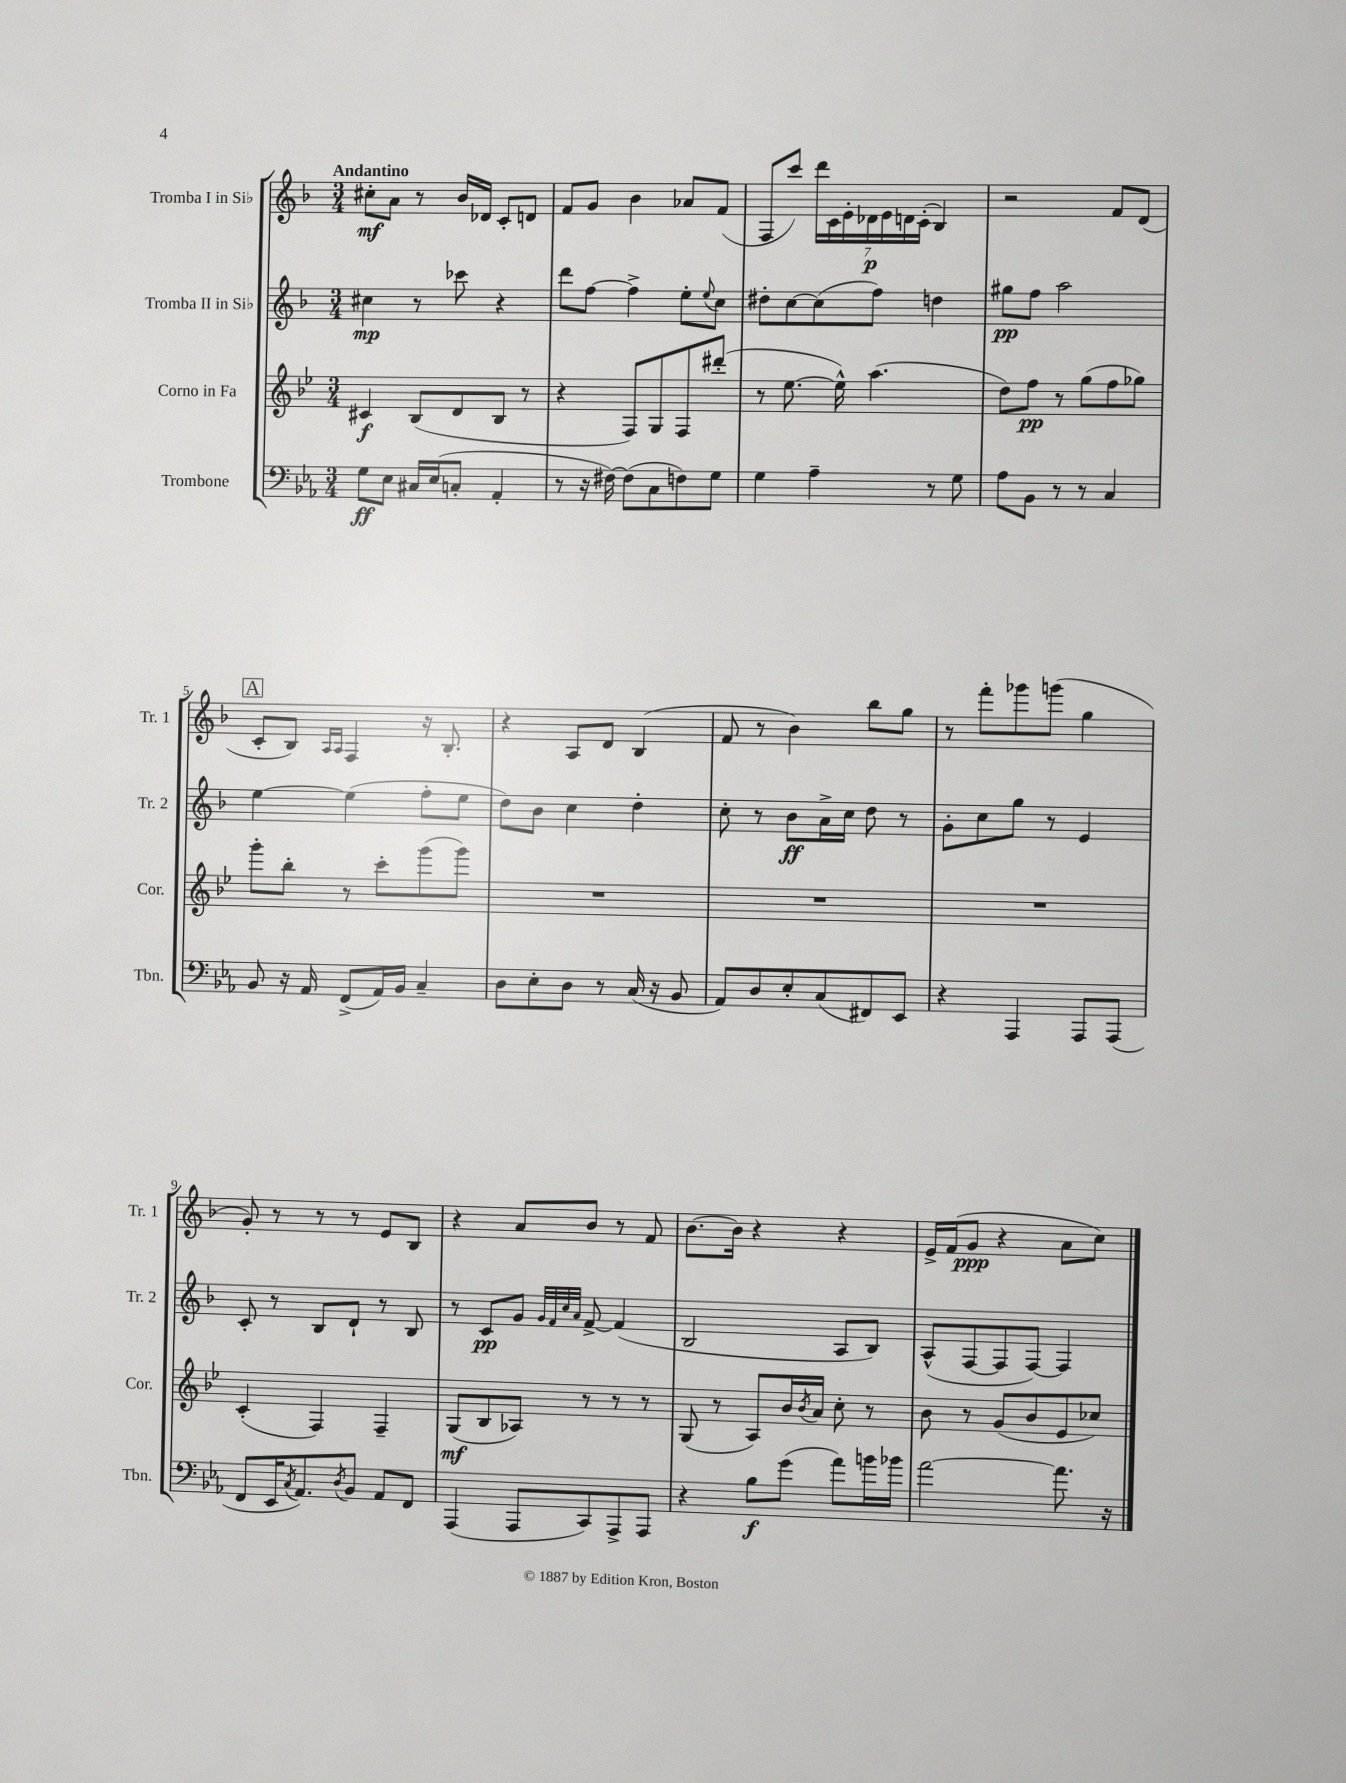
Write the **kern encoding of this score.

**kern	**kern	**kern	**kern
*staff4	*staff3	*staff2	*staff1
*clefF4	*clefG2	*clefG2	*clefG2
*k[b-e-a-]	*k[b-e-]	*k[b-]	*k[b-]
*M3/4	*M3/4	*M3/4	*M3/4
8G\L	4c#/	4cc#\	8cc#'\L
8E-\J	.	.	8a\J
16C#/LL	(8B-/L	8r	8r
(16E-/J	.	.	.
8C'/J	8d/	8ccc-\	16b-/LL
.	.	.	16d-/JJ
4AA-'/	8B-/J	4r	8c'/L
.	8r	.	8d/J
=	=	=	=
8r	4r	8ddd\L	8f/L
16r	.	[8ff\J	8g/J
[16F#\)	.	.	.
(8F#\]L	8F/L)	4ff^\]	4b-\
8C\	8G/	.	.
8F\)	8F/	8ee'\L	8a-/L
.	.	8qqee/	.
8G\J	(8ddd#'/J	8cc\J	(8f/J
=	=	=	=
4G\	8r	8dd#'\L	8F/L
.	[8.ee-\	[8cc\	8ccc/J)
4A-~\	.	(8cc\]	28ddd\LL
.	.	.	28c\
.	16ee-^^\])	.	.
.	.	.	28e'\
.	.	.	28d-\
.	(4.aa\	8ff\J)	.
.	.	.	28e\
.	.	.	28d\
.	.	.	(28c'\JJ
8r	.	4dd\	4B-/)
8G\	.	.	.
=	=	=	=
8A-\L	8dd\L)	8gg#\L	2r
8BB-\J	8ff\J	8ff\J	.
8r	8r	2aa\	.
8r	(8gg\L	.	.
4C/	8ff\	.	8f/L
.	8gg-\J)	.	(8d/J
=	=	=	=
8BB-/	8ggg'\L	[4ee\	8c'/L
16r	8bb-'\J	.	8B-/J)
16AA-/	.	.	.
.	.	.	16qqA/LL
.	.	.	16qqA/JJ
(8FF^/L	8r	(4ee\]	4F/
16AA-/L)	8ccc'\L	.	.
16BB-/JJ	.	.	.
4C~/	(8ggg\	8ff'\L	16r
.	.	.	8.B-'/
.	8ggg\J)	8ee\J	.
=	=	=	=
8D\L	2.r	8dd\L)	4r
8E-'\	.	8b-\J	.
8D\J	.	4cc\	8A/L
8r	.	.	8d/J
(16C/	.	4dd'\	(4B-/
16r	.	.	.
8BB-/	.	.	.
=	=	=	=
8AA-/L)	2.r	8cc'\	8f/
8D/	.	8r	8r
8E-'/	.	8b-\L	4b-\)
(8C/	.	16a^\L	.
.	.	16cc\JJ	.
8FF#/)	.	8dd\	8bb-\L
8EE-/J	.	8r	8gg\J
=	=	=	=
4r	2.r	8g'\L	8r
.	.	8cc\	8fff'\L
4AAA-/	.	8gg\J	8ggg-\
.	.	8r	(8ggg\J
8AAA-/L	.	4e/	4gg\
(8AAA-/J	.	.	.
=	=	=	=
8FF/L	(4c'/	8c'/	8g'/)
16EE-/K	.	8r	8r
8qC/	.	.	.
8.AA-/)	.	.	.
.	4F/)	8B-/L	8r
8qD/	.	.	.
8BB-/J	.	8d`/J	8r
8AA-/L	4F~/	8r	8e/L
8FF/J	.	8B-/	8B-/J
=	=	=	=
(4AAA-/	(8G/L	8r	4r
.	8B-/	8c/L	.
8AAA-/L	8A-/J)	8g/J	8a/L
.	.	32qqg/LLL	.
.	.	32qqf/	.
.	.	32qqcc/	.
.	.	32qqa/JJJ	.
8CC/)	8r	[8f^/	8b-/J
8AAA-^/	8r	(4f/]	8r
8AAA-/J	8r	.	8f/
=	=	=	=
4r	(8G/	2B-/	[8.b-\L
.	8r	.	.
.	.	.	16b-\]Jk
8B-\L	8A/L)	.	4r
(8g\J	16b-/L	.	.
.	8qb-/	.	.
.	16a/JJ	.	.
8a-\L)	8cc'\	8A/L	4r
16b\L	8r	8B-/J)	.
16b-\JJ	.	.	.
=	=	=	=
[2a-\	8b-\	(8A^^/L	16e^/LL
.	.	.	(16f/J
.	8r	[8F/	8g/J
.	(8g/L	8F/]	4r
.	8b-/	[8F/J)	.
8.a-\]	8e-/	4F/]	8a\L
.	8cc-/J)	.	8cc\J)
16r	.	.	.
==	==	==	==
*-	*-	*-	*-
